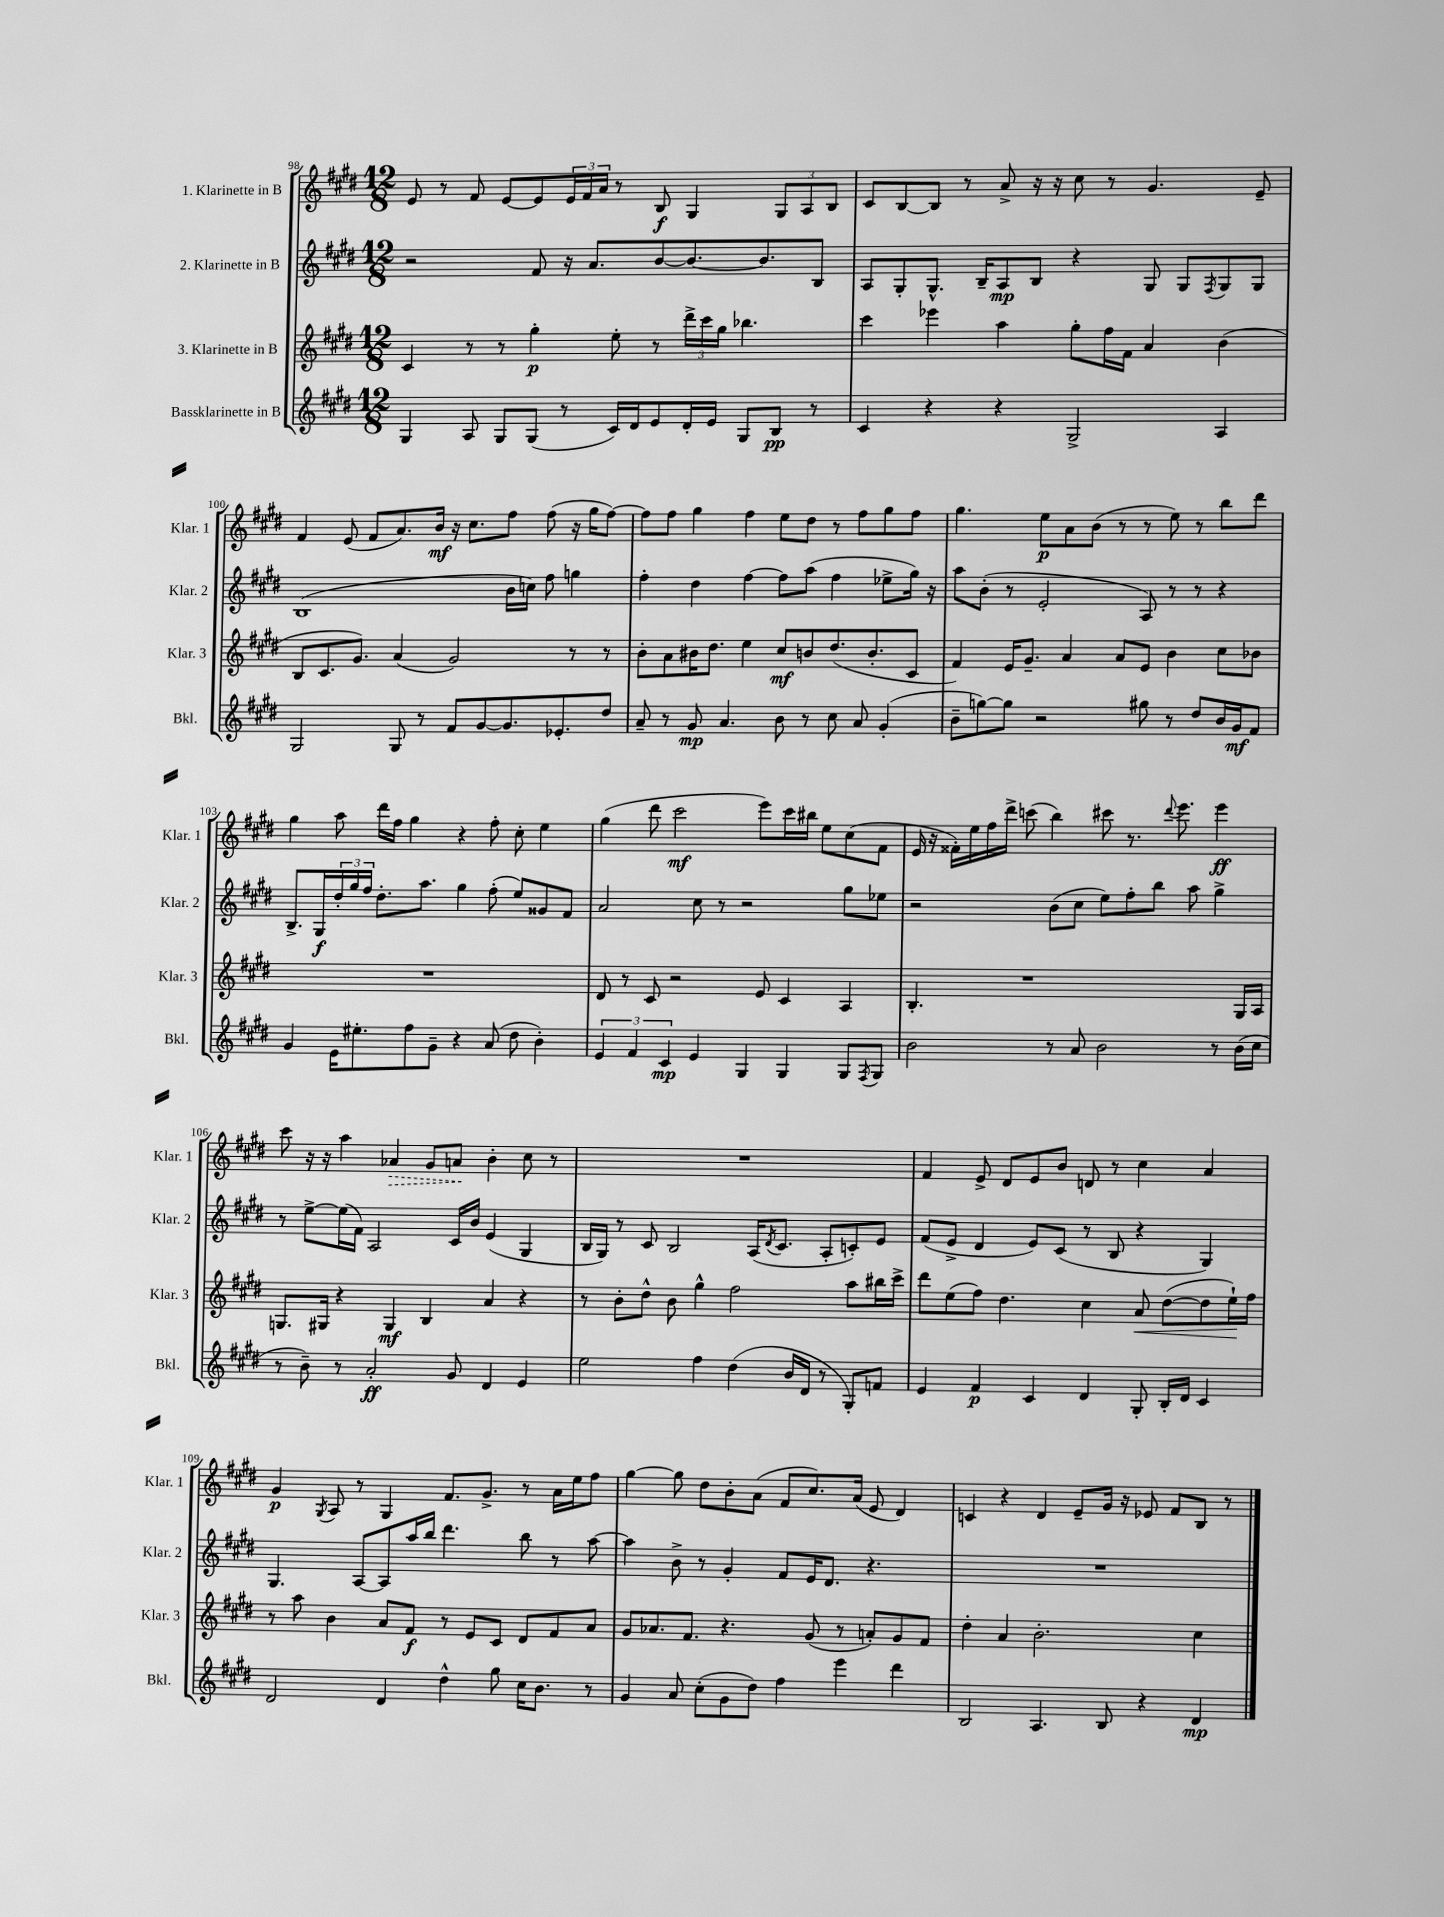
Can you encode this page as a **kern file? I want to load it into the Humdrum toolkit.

**kern	**kern	**kern	**kern
*staff4	*staff3	*staff2	*staff1
*clefG2	*clefG2	*clefG2	*clefG2
*k[f#c#g#d#]	*k[f#c#g#d#]	*k[f#c#g#d#]	*k[f#c#g#d#]
*M12/8	*M12/8	*M12/8	*M12/8
4G#	4c#	2r	8e
.	.	.	8r
8A	8r	.	8f#
8G#	8r	.	[8e
(8G#	4gg#'	8f#	8e]
8r	.	16r	24e
.	.	.	24f#
.	.	8.a	.
.	.	.	24a
16c#)	8ee'	.	8r
16d#	.	.	.
8e	8r	[8b	8B
16d#'	24ddd#^	8.b_	4G#
.	24ccc#	.	.
16e	.	.	.
.	24gg#	.	.
8G#	4.bb-	.	.
.	.	8.b]	.
8B	.	.	12G#
.	.	.	12A
8r	.	8B	.
.	.	.	12B
=	=	=	=
4c#	4ccc#	8A	8c#
.	.	8G#'	[8B
4r	4eee-	8.G#^^	8B]
.	.	.	8r
.	.	16B~	.
4r	4aa	8A	8a^
.	.	8B	16r
.	.	.	16r
2G#^	8gg#'	4r	8cc#
.	16ff#	.	8r
.	16f#	.	.
.	4a	8G#	4.g#
.	.	8G#	.
.	.	8qF#	.
4A	(4b	8G#	.
.	.	8G#	8e~
=	=	=	=
2G#	8B	(1B	4f#
.	8.c#	.	.
.	.	.	(8e
.	8.g#)	.	.
.	.	.	8f#
8G#	(4a	.	8.a)
8r	.	.	.
.	.	.	16b
8f#	2g#)	.	16r
.	.	.	8.cc#
[8g#	.	.	.
8.g#]	.	16b	8ff#
.	.	16cc)	.
.	.	8ff#	(8ff#
8.e-'	.	.	.
.	8r	4gg	16r
.	.	.	16gg#
8dd#	8r	.	[8ff#)
=	=	=	=
8a~	8b'	4ff#'	8ff#]
8r	8a	.	8ff#
8g#	16b#	4dd#	4gg#
.	8.dd#	.	.
4.a	.	.	.
.	4ee	[4ff#	4ff#
8b	8cc#	8ff#]	8ee
8r	8b	(8aa	8dd#
8cc#	(8.dd#	4ff#	8r
8a	.	.	8ff#
.	8.b'	.	.
(4g#'	.	8ee-^	8gg#
.	8c#	16gg#)	8ff#
.	.	16r	.
=	=	=	=
8b~	4f#)	8aa	4.gg#
[8gg)	.	(8b'	.
8gg]	16e	8r	.
.	8.g#~	.	.
2r	.	2e'	8ee
.	4a	.	8a
.	.	.	(8b
.	8a	.	8r
8gg#	8e	8A)	8r
8r	4b	8r	8ee)
8dd#	.	8r	8r
16b	8cc#	4r	8bb
16g#	.	.	.
8f#	8b-	.	8ddd#
=	=	=	=
4g#	1.r	8.B^	4gg#
.	.	16G#	.
16e	.	24dd#'	8aa
.	.	24gg#	.
8.ee#'	.	.	.
.	.	24ff#	.
.	.	8.dd#'	16ddd#
.	.	.	16ff#
8ff#	.	.	4gg#
.	.	8.aa	.
8g#~	.	.	.
4r	.	4gg#	4r
(8a	.	(8ff#'	8ff#'
8dd#	.	8ee)	8cc#'
4b')	.	8g##	4ee
.	.	8f#	.
=	=	=	=
6e	8d#	2a	(4gg#
.	8r	.	.
6f#	.	.	.
.	8c#	.	8ddd#
6c#	.	.	.
.	2r	.	2ccc#
4e	.	8cc#	.
.	.	8r	.
4G#	.	2r	.
.	8e	.	8eee)
4G#	4c#	.	16ccc#
.	.	.	16bb#
.	.	.	8ee
8G#	4A	8gg#	(8cc#
8qF#	.	.	.
8G#	.	8ee-	8f#
=	=	=	=
2b	4.B'	2r	16e
.	.	.	16r
.	.	.	16f##')
.	.	.	16ee
.	.	.	16ff#
.	.	.	16ddd#^
.	1r	.	(8ccc
8r	.	(8b	4bb)
8a	.	8cc#	.
2b	.	8ee)	8ccc#
.	.	8ff#'	8.r
.	.	8bb	.
.	.	.	8qqddd#
.	.	.	8.eee
.	.	8aa	.
8r	.	4gg#^	4eee
(16b	16G#	.	.
16cc#	16A	.	.
=	=	=	=
8r	8.G	8r	8ccc#
8b~)	.	[8ee^	16r
.	16G#	.	16r
8r	4r	(16ee]	4aa
.	.	16f#)	.
2a'	.	2A	.
.	4G#	.	4a-
.	4B	.	8g#
8g#	.	16c#	8a
.	.	16b	.
4d#	4a	(4e	4b'
4e	4r	4G#	8cc#
.	.	.	8r
=	=	=	=
2ee	8r	16B	1.r
.	.	16G#)	.
.	8b'	8r	.
.	8dd#^^	8c#	.
.	8b	2B	.
4ff#	4gg#^^	.	.
(4dd#	2ff#	.	.
.	.	(16A	.
.	.	8qd#	.
.	.	8.c#	.
16b	.	.	.
16d#	.	.	.
8r	.	8A'	.
8G#')	8aa	8c')	.
8f	16bb#	8e	.
.	16ccc#^	.	.
=	=	=	=
4e	8ddd#	(8f#	4f#
.	(8ee	8e^	.
4f#	8ff#)	4d#	8e^
.	4.dd#	.	8d#
4c#	.	8e)	8e
.	.	(8c#	8b
4d#	4cc#	8r	8d
.	.	8B	8r
8G#'	8a	4r	4cc#
16B'	([8dd#	.	.
16d#	.	.	.
4c#	8dd#]	4G#)	4a
.	16ee`)	.	.
.	16ff#	.	.
=	=	=	=
2d#	8r	4.G#	4g#
.	8aa	.	.
.	.	.	8qG#
.	4b	.	8A
.	.	[8A	8r
4d#	8a	8A]	4G#
.	8f#	16aa	.
.	.	16bb	.
4dd#^^	8r	4.ddd#	8.f#
.	8e	.	.
.	.	.	8.g#^
8gg#	8c#	.	.
16cc#	8d#	8bb	8r
8.b	.	.	.
.	8f#	8r	16a
.	.	.	16ee
8r	8a	[8aa	8ff#
=	=	=	=
4g#	8g#	4aa]	[4gg#
.	8.a-	.	.
8a	.	8b^	8gg#]
.	8.f#	.	.
(8cc#'	.	8r	8dd#
8g#	4.r	4g#'	8b'
8dd#)	.	.	(8a
4ff#	.	8f#	8f#
.	(8g#	16e	8.cc#)
.	.	8.d#	.
4eee	8r	.	.
.	.	.	(16a
.	8a')	4.r	8e
4ddd#	8g#	.	4d#)
.	8f#	.	.
=	=	=	=
2B	4dd#'	1.r	4c
.	4a	.	4r
4.A	2.b'	.	4d#
.	.	.	8e~
8B	.	.	16g#
.	.	.	16r
4r	.	.	8e-
.	.	.	8f#
4d#	4cc#	.	8B
.	.	.	8r
==	==	==	==
*-	*-	*-	*-
